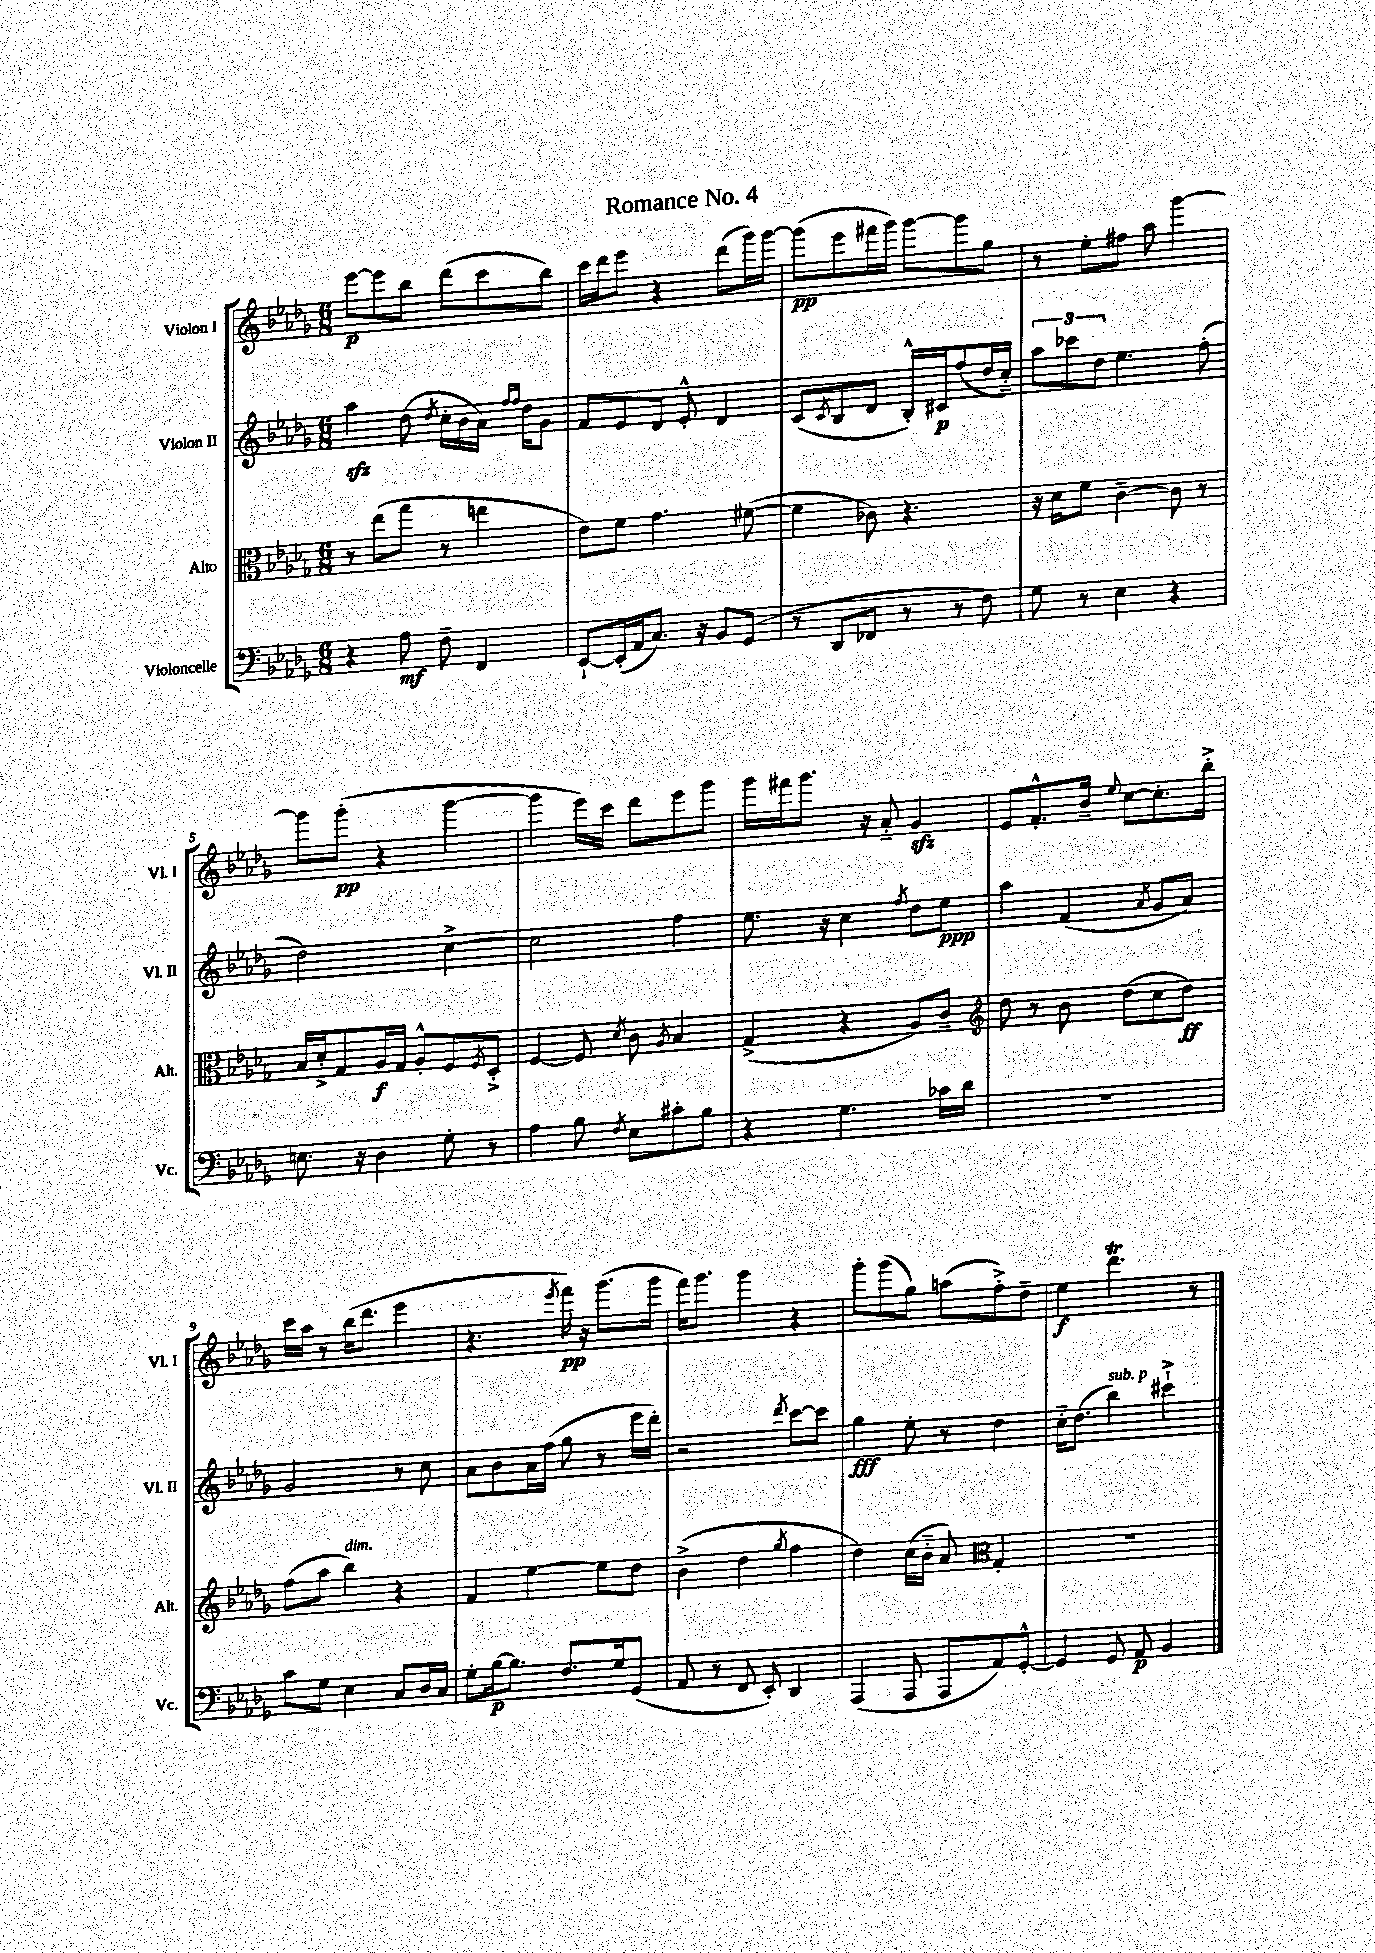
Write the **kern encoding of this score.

**kern	**kern	**kern	**kern
*staff4	*staff3	*staff2	*staff1
*clefF4	*clefC3	*clefG2	*clefG2
*k[b-e-a-d-g-]	*k[b-e-a-d-g-]	*k[b-e-a-d-g-]	*k[b-e-a-d-g-]
*M6/8	*M6/8	*M6/8	*M6/8
4r	8r	4aa-\	[8eee-\L
.	(8ee-\L	.	8eee-\]
8A-\	8gg-\J	(8dd-\	8bb-\J
.	.	8qdd-/	.
8F~\	8r	16cc'\LL	(8ddd-\L
.	.	16b-\	.
4FF/	4ee\	16a-\JJ)	8ccc\
.	.	16qqff/LL	.
.	.	16qqff/JJ	.
.	.	16dd-\LK	.
.	.	8g-\J	8bb-\J)
=	=	=	=
[8EE-`/L	8e-\L)	8f/L	16ccc\LL
.	.	.	16ddd-\J
(16EE-'/]L	8f\J	8e-/	8eee-\J
16AA-/J	.	.	.
8.C/J)	4.g-\	8d-/J	4r
.	.	8e-'^^/	.
16r	.	.	.
8BB-/L	.	4d-/	(8ddd-\L
(8GG-/J	([8f#\	.	16ggg-\L)
.	.	.	[16ggg-\JJ
=	=	=	=
8r	4f#\]	(8c/L	(8ggg-\]L
.	.	8qc/	.
8DD-/L	.	8B-/	8eee-\
8FF-/J	8c-\)	8d-/J	16fff#\L
.	.	.	16ggg-\JJ)
8r	4.r	16B-'^^/LL)	[8ggg-\L
.	.	16c#/J	.
8r	.	(8ff/	8ggg-\]
8F\)	.	16dd-/L	8gg-\J
.	.	16cc'~/JJ)	.
=	=	=	=
8G-\	16r	12aa-\L	8r
.	16d-\LK	.	.
.	.	12ccc-\	.
8r	8f\J	.	8ee-'\L
.	.	12dd-\J	.
4E-\	[4c~\	4.ee-\	8ff#\J
.	.	.	8aa-\
4r	8c\]	.	[4ggg-\
.	8r	(8ff'\	.
=	=	=	=
8.E\	16B-/LL	2dd-\)	8ggg-\]L
.	16d-'^/J	.	.
.	8G-/	.	(8ggg-'\J
16r	.	.	.
4D-\	16A-/L	.	4r
.	16G-/JJ	.	.
.	8A-'^^/L	.	.
8G-'\	8F/	[4cc^\	[4ggg-\
.	8qF/	.	.
8r	8D-'^/J	.	.
=	=	=	=
4A-\	[4F/	2cc\]	4ggg-\]
8B-\	8F/]	.	16eee-\LL)
.	.	.	16ccc\JJ
8qF/	8qd-/	.	.
8E-\L	8c\	.	8ddd-\L
.	8qA-/	.	.
8c#'\	4B-/	4ff\	8eee-\
8B-\J	.	.	8ggg-\J
=	=	=	=
4r	(4G-^/	8.ee-\	16ggg-\LL
.	.	.	16fff#\J
.	.	.	8.ggg-\J
.	.	16r	.
4.G-\	4r	4cc\	.
.	.	.	16r
.	.	.	8a-'~/
.	.	8qff/	.
.	8A-/L)	8dd-\L	4g-/
16c-\LL	8c~/J	8ee-\J	.
16d-\JJ	.	.	.
=	=	=	=
*	*clefG2	*	*
2.r	8dd-\	4aa-\	8e-/L
.	8r	.	8.f'^^/
.	8b-\	(4f/	.
.	.	.	16b-~/Jk
.	.	.	8qqee-/
.	(8dd-\L	.	[8cc\L
.	.	8qa-/	.
.	8cc\	8g-/L	8.cc'\]
.	8dd-\J)	8a-/J)	.
.	.	.	16bb-'^\Jk
=	=	=	=
8c\L	(8ff\L	2g-/	16ccc\LL
.	.	.	16aa-\JJ
8G-\J	8aa-\J	.	8r
4E-\	4bb-\)	.	(16bb-\LK
.	.	.	8.ddd-\J
8C/L	4r	8r	4eee-\
16D-/L	.	8cc\	.
16C/JJ	.	.	.
=	=	=	=
8G-'\L	4f/	8a-\L	4.r
[16B-\k	.	8b-\	.
8.B-\]J	.	.	.
.	[4ee-\	16a-\L	.
.	.	(16ff\JJ	.
.	.	.	8qeee-/
8.F/L	.	8gg-\	16fff\)
.	.	.	16r
.	8ee-\]L	8r	(8.ggg-\L
16G-/k	.	.	.
(8GG-/J	8dd-\J	16eee-\LL	.
.	.	16ddd-'\JJ)	16ggg-\Jk
=	=	=	=
8AA-/	(4b-^\	2r	16fff\LK)
.	.	.	8.ggg-\J
8r	.	.	.
8FF/	4dd-\	.	4ggg-\
8EE-'/)	.	.	.
.	8qgg-/	8qddd-/	.
4DD-/	4ff\	[8ccc\L	4r
.	.	8ccc\]J	.
=	=	=	=
(4AAA-/	4dd-\)	4gg-\	8ggg-'\L
.	.	.	(8ggg-\
8AAA-/	(16cc\LL	8ee-'\	8gg-\J)
.	16b-'~\JJ	.	.
8AAA-/L	8a-/)	8r	(8aa\L
*	*clefC3	*	*
8AA-/)	4G-'/	4dd-\	8ff'^\)
[8GG-'^^/J	.	.	8dd-~\J
=	=	=	=
4GG-/]	2.r	16cc'~\LK	4ee-\
.	.	(8.dd-\J	.
8GG-/	.	4bb-\)	4.ddd-\
8AA-/	.	.	.
4BB-/	.	4ccc#`^\	.
.	.	.	8r
==	==	==	==
*-	*-	*-	*-
